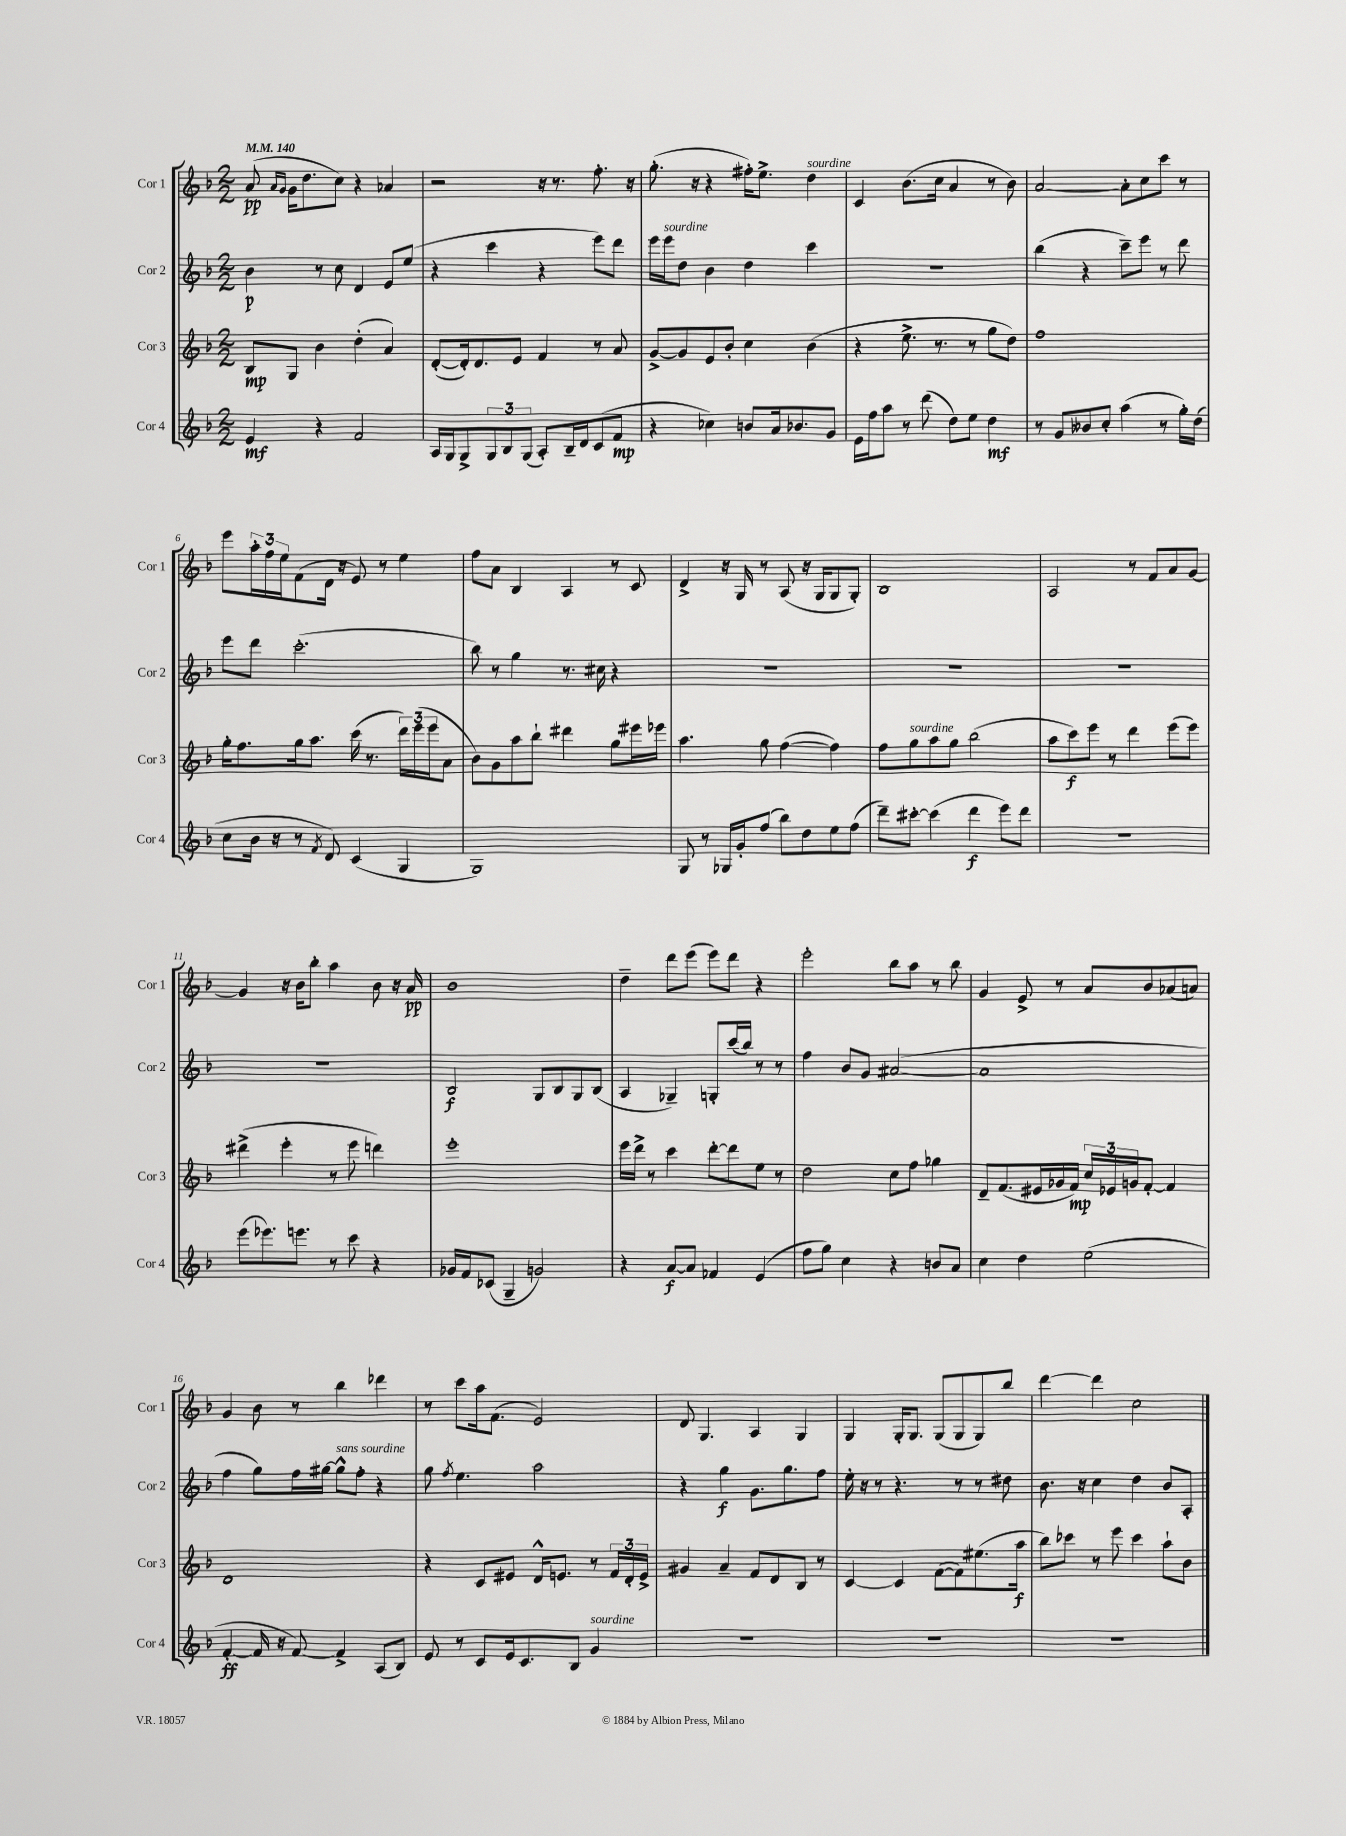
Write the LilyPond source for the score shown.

<<
\new StaffGroup <<
\new Staff = "s0" \with { instrumentName = "Cor 1" shortInstrumentName = "Cor 1" } {
    \clef treble \key f \major \numericTimeSignature \time 2/2 \tempo 4 = 140
    a'8\pp( \grace { a'16 g'16 } g'16 d''8. c''8) r4 aes'4 |
    r2 r16 r8. f''8.-. r16 |
    g''8.-.( r16 r4 fis''16-.) e''8.-> d''4^\markup { \italic "sourdine" } |
    c'4 bes'8.( c''16 a'4 r8 bes'8) |
    a'2~ a'8-. c''8 c'''8 r8 |
    e'''8 \tuplet 3/2 { a''16-. f''16 e''16 } f'8( d'16 r16 e'8) r8 e''4 |
    f''8 a'8 bes4 a4 r8 c'8 |
    d'4-> r16 g16 r8 a8( r16 g16 g8 g8-.) |
    bes1 |
    a2 r8 f'8 a'8 g'8~ |
    g'4 r16 bes'16 bes''8-. a''4 bes'8 r16 a'16\pp |
    bes'1 |
    d''4-- d'''8 e'''8( e'''8) d'''8 r4 |
    e'''2-. bes''8 a''8 r8 bes''8 |
    g'4 e'8-> r8 a'8 bes'8 aes'8( a'8) |
    g'4 bes'8 r8 bes''4 des'''4 |
    r8 c'''8 a''16 f'8.( e'2) |
    d'8 g4. a4 g4 |
    g4 g16-. g8. g8( g8 g8) bes''8 |
    d'''4~ d'''4 c''2 \bar "|." |
}
\new Staff = "s1" \with { instrumentName = "Cor 2" shortInstrumentName = "Cor 2" } {
    \clef treble \key f \major \numericTimeSignature \time 2/2
    bes'4\p r8 c''8 d'4 e'8 e''8( |
    r4 c'''4 r4 e'''8) d'''8 |
    e'''16 e'''16^\markup { \italic "sourdine" } d''8 bes'4 d''4 c'''4 |
    r1 |
    bes''4( r4 c'''8--) e'''8 r8 d'''8 |
    e'''8 d'''8 c'''2.-.( |
    bes''8) r8 g''4 r8. cis''16 r4 |
    R1 |
    R1 |
    R1 |
    R1 |
    bes2\f g8 bes8 g8 bes8( |
    a4 ges4--) g8-. c'''16( bes''16) r8 r8 |
    f''4 bes'8 g'8 ais'2~( |
    ais'1 |
    f''4 g''8) f''16 gis''16~ gis''8-^^\markup { \italic "sans sourdine" } f''8-. r4 |
    g''8 \acciaccatura { f''8 } e''4. a''2 |
    r4 g''4\f g'8. g''8. f''8 |
    e''16-. r16 r8 r4. r8 r8 dis''8 |
    bes'8. r16 c''4 d''4 bes'8 a8-. \bar "|." |
}
\new Staff = "s2" \with { instrumentName = "Cor 3" shortInstrumentName = "Cor 3" } {
    \clef treble \key f \major \numericTimeSignature \time 2/2
    bes8\mp g8 bes'4 d''4-.( a'4) |
    d'8~-.( d'16-.) d'8. e'8 f'4 r8 a'8 |
    g'8~-> g'8 e'8 bes'8-. c''4 bes'4( |
    r4 e''8.-> r8. r8 g''8 d''8) |
    f''1 |
    g''16-. f''8. g''16 a''8. c'''16( r8. \tuplet 3/2 { d'''16) e'''16( e'''16 } a'8 |
    bes'8) g'8 a''8 bes''8-! dis'''4 g''8 eis'''16 ees'''16 |
    a''4. g''8 f''4~( f''4) |
    f''8 g''8^\markup { \italic "sourdine" } a''8 g''8 bes''2( |
    a''8 c'''8\f) e'''8 r8 d'''4 e'''8( e'''8) |
    dis'''4->( e'''4-. r8 e'''8 d'''4) |
    e'''1-. |
    e'''16 d'''16-> r8 c'''4 d'''8~-. d'''8 e''8 r8 |
    d''2 c''8 f''8 ges''4 |
    d'8-- f'8.( eis'16 ges'16 f'16\mp) \tuplet 3/2 { c''16 ees'16 g'16 } f'8~-. f'4 |
    d'1 |
    r4 c'8 eis'8 d'16-^ e'8. r8 \tuplet 3/2 { f'16 d'16-. e'16-> } |
    gis'4 a'4-- f'8 d'8 bes8 r8 |
    c'4~ c'4 f'8~( f'8) eis''8.( a''16\f |
    bes''8) ces'''8 r8 e'''8 ces'''4 a''8-! bes'8 \bar "|." |
}
\new Staff = "s3" \with { instrumentName = "Cor 4" shortInstrumentName = "Cor 4" } {
    \clef treble \key f \major \numericTimeSignature \time 2/2
    e'4\mf r4 f'2 |
    a16 g16 g8-> \tuplet 3/2 { g8 bes8 g8( } a8-.) bes16-- d'16 c'8( f'8\mp |
    r4 ces''4) b'8 a'16 bes'8. g'8 |
    e'16 f''16 a''8 r8 d'''8( d''8) e''8 d''4\mf |
    r8 g'8 beses'8 c''8-. a''4( r8 g''16-.) d''16( |
    c''8 bes'16 r16 r8 \acciaccatura { f'8 } d'8) c'4( g4 |
    g1) |
    g8 r8 ges16 g'16-. f''8( bes''8) d''8 e''8 f''8( |
    d'''8--) cis'''8~-. cis'''4( d'''4\f e'''8) d'''8 |
    r1 |
    e'''8( ees'''8.) e'''8. r8 c'''8 r4 |
    ges'16 f'16 ces'8( g4-- g'2) |
    r4 a'8~\f a'8 fes'4 e'4( |
    f''8 g''8) c''4 r4 b'8 a'8 |
    c''4 d''4 e''2( |
    f'4~-.\ff f'16 r16 f'8~) f'4-> a8( bes8) |
    e'8 r8 c'8 e'16 c'8. bes8 g'4^\markup { \italic "sourdine" } |
    R1 |
    R1 |
    R1 \bar "|." |
}
>>
>>
